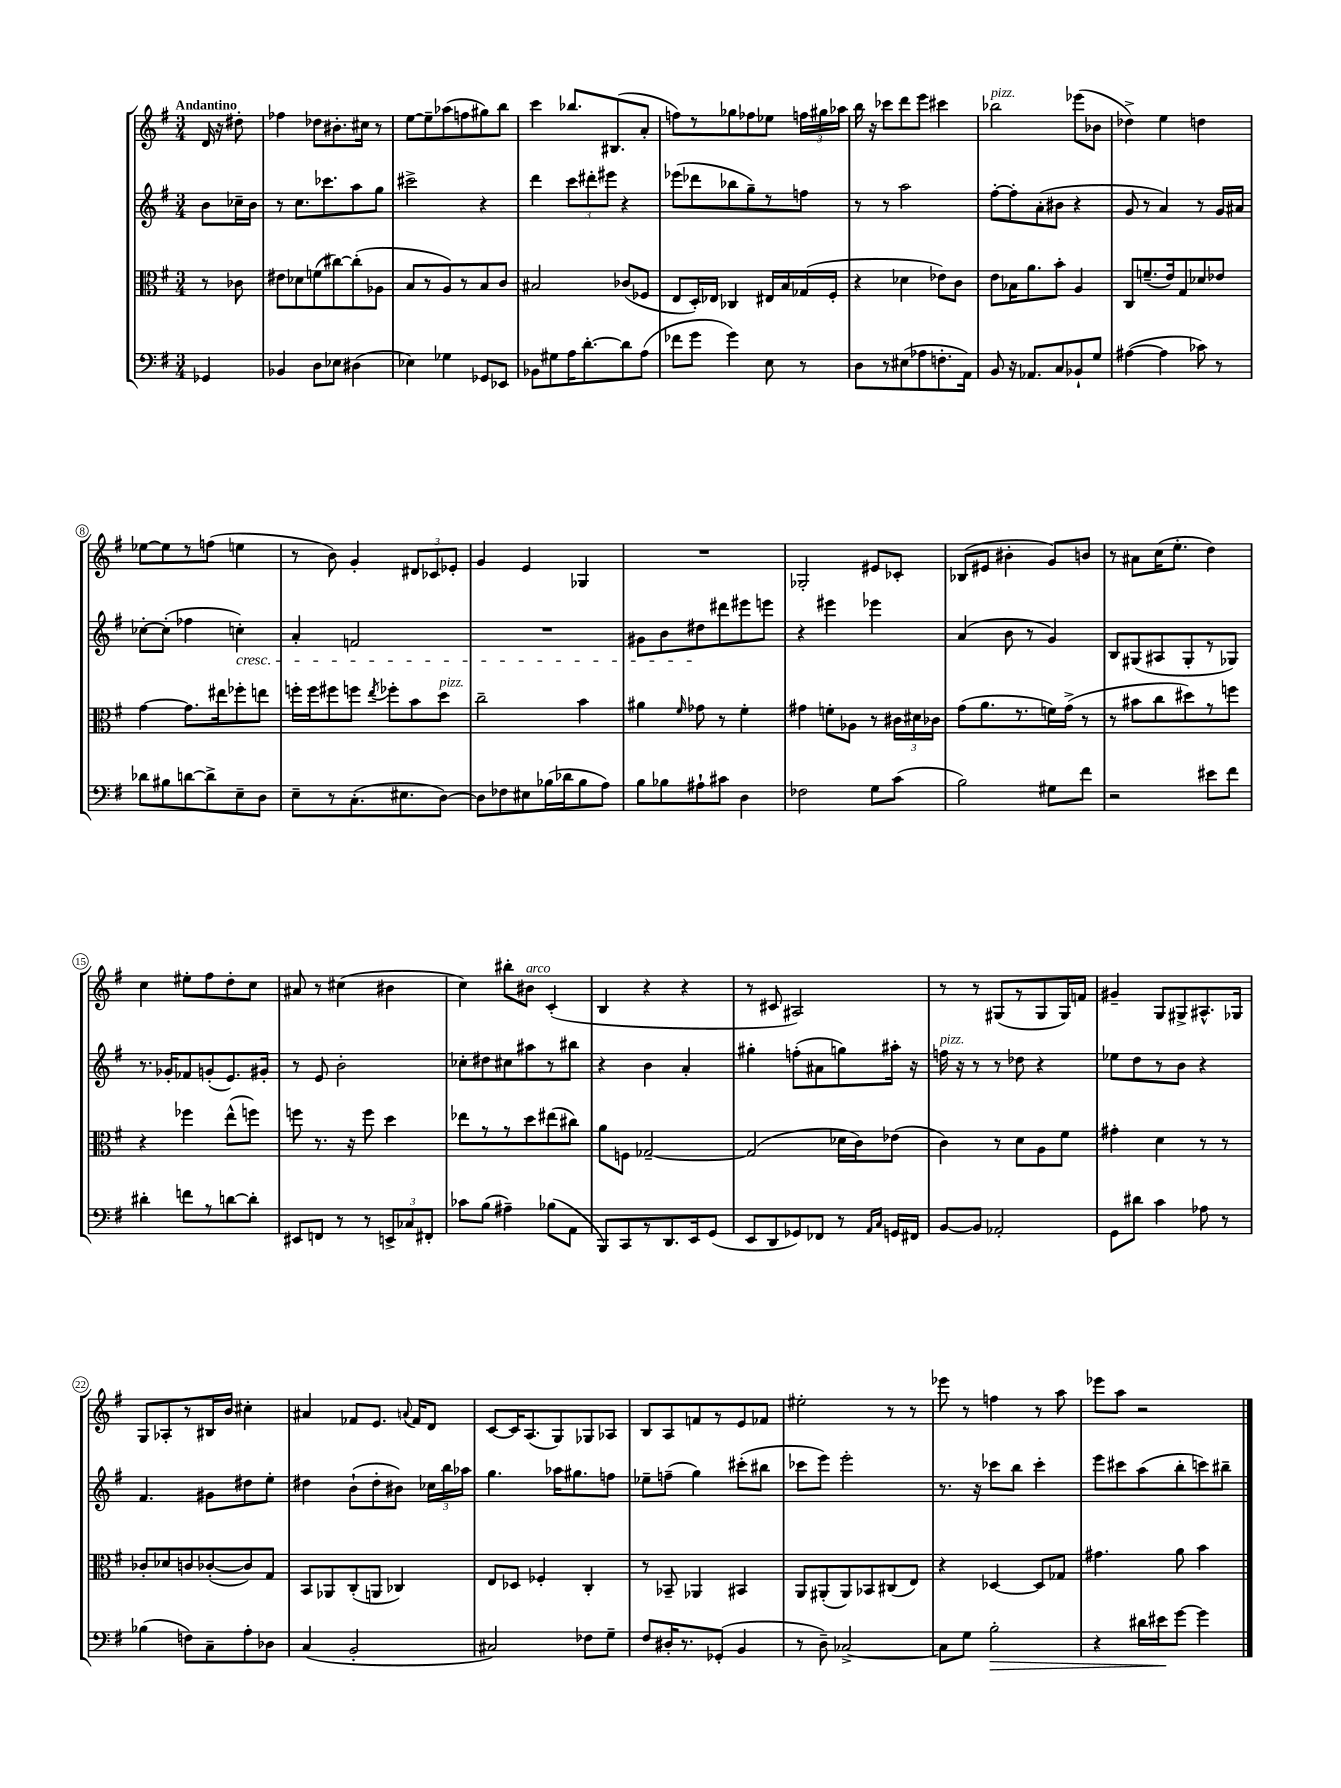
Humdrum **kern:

**kern	**kern	**kern	**kern
*staff4	*staff3	*staff2	*staff1
*clefF4	*clefC3	*clefG2	*clefG2
*k[f#]	*k[f#]	*k[f#]	*k[f#]
*M3/4	*M3/4	*M3/4	*M3/4
4GG-	8r	8b	16d
.	.	.	16r
.	8c-	16cc-~	8dd#'
.	.	16b	.
=	=	=	=
4BB-	8e#	8r	4ff-
.	8d-	8.cc	.
8D	(8f	.	8dd-
.	.	8.ccc-	.
8E-	[8cc#)	.	8.b#'
(4D#	(8cc#']	8aa	.
.	.	.	16cc#
.	8A-	8gg	8r
=	=	=	=
4E-)	8B	2ccc#^	[8ee
.	8r	.	8ee~]
4G-	8A)	.	(8aa-
.	8r	.	8ff
8GG-	8B	4r	8gg#)
8EE-	8c	.	8bb
=	=	=	=
8BB-	2B#	4ddd	4ccc
8G#	.	.	.
16A	.	12ccc	8.bb-
[8.d'	.	.	.
.	.	12ddd#'	.
.	.	12eee#	.
.	.	.	(8.B#
8d]	(8c-	4r	.
(8A	8F-	.	8a'
=	=	=	=
8f-	8E	(8eee-	8ff)
8g	16D')	8ddd-	8r
.	16E-	.	.
4g)	4C-	8bb-	8gg-
.	.	8gg~)	8ff-
8E	16E#	8r	8ee-
.	16B	.	.
8r	(16G-	8ff	24ff
.	.	.	24gg#
.	16F#'	.	.
.	.	.	24aa-
=	=	=	=
8D	4r	8r	16bb
.	.	.	16r
8r	.	8r	8ccc-
(8E#	4d-	2aa	8ddd
8A-	.	.	8eee
8.F'	8e-)	.	4ccc#
.	8c	.	.
16AA)	.	.	.
=	=	=	=
8BB	8e	[8ff#'	2bb-
16r	16B-	8ff#']	.
8.AA-	8.a	.	.
.	.	(8a'	.
8C	8b'	8b#	.
8BB-`	4A	4r	(8eee-
8G	.	.	8b-
=	=	=	=
([4A#	8C	8g	4dd-^)
.	(8.f~	8r	.
4A#]	.	4a)	4ee
.	16e)	.	.
.	8G	.	.
8c-)	8d-	8r	4dd
8r	8e-	16g	.
.	.	16a#	.
=	=	=	=
8d-	[4g	[8cc-'	[8ee-
8B#	.	(8cc-']	8ee-]
[8d	8.g]	4ff-	8r
8d^]	.	.	(8ff
.	16ee#	.	.
8E~	8ff-'	4cc')	4ee
8D	8ee	.	.
=	=	=	=
8E~	16ff'	4a'	8r
.	16ff	.	.
8r	8ff#	.	8b)
(8.C'	8ff	2f	4g'
.	8qee	.	.
.	8ff-'	.	.
8.E#	.	.	.
.	8b	.	12d#
.	.	.	12c-
[8D)	8dd	.	.
.	.	.	12e-'
=	=	=	=
8D]	2cc~	2.r	4g
8F-	.	.	.
8E#	.	.	4e
(16B-	.	.	.
16d-	.	.	.
8B-	4b	.	4G-
8A)	.	.	.
=	=	=	=
8B	4a#	8g#	2.r
8B-	.	8b	.
.	16qqf#	.	.
8A#`	8g-	8dd#	.
8c#	8r	8ddd#	.
4D	4f#'	8eee#	.
.	.	8eee	.
=	=	=	=
2F-	4g#	4r	2G-'
.	8f'	4eee#	.
.	8A-	.	.
8G	8r	4eee-	8e#
(8c	24c#	.	8c-'
.	24d#	.	.
.	24c-	.	.
=	=	=	=
2B)	(8g	(4a	(8B-
.	8.a	.	8e#
.	.	8b	4b#'
.	8.r	.	.
.	.	8r	.
8G#	16f)	4g)	8g)
.	(16g^	.	.
8f#	8r	.	8b
=	=	=	=
2r	8r	8B	8r
.	8b#	(8G#	8a#
.	8cc	8A#	(16cc
.	.	.	8.ee'
.	8dd#)	8G#'	.
8e#	8r	8r	4dd)
8f#	8ff	8G-)	.
=	=	=	=
4d#'	4r	8.r	4cc
.	.	16g-'	.
8f	4ff-	8f-	8ee#'
8r	.	(8g'	8ff#
[8d	(8ee^^	8.e)	8dd'
8d']	8ff)	.	8cc
.	.	16g#'	.
=	=	=	=
8EE#	8ff	8r	8a#
8FF	8.r	8e	8r
8r	.	2b'	(4cc#
.	16r	.	.
8r	8ff	.	.
12EE^	4dd	.	4b#
12C-	.	.	.
12FF#'	.	.	.
=	=	=	=
8c-	8ee-	8cc-'	4cc)
(8B	8r	8dd#	.
4A#~)	8r	8cc#	8bb#'
.	8dd	8aa#	8b#
(8B-	(8ee#	8r	(4c'
8AA	8cc#)	8bb#	.
=	=	=	=
8BBB)	8a	4r	4B
8CC	8F	.	.
8r	[2G-~	4b	4r
8.DD	.	.	.
.	.	4a'	4r
16EE	.	.	.
(8GG	.	.	.
=	=	=	=
8EE	(2G-]	4gg#'	8r
8DD	.	.	8c#
8GG-)	.	(8ff'	2A#)
8FF-	.	8a#	.
8r	16d-	8gg)	.
.	16c)	.	.
16qqAA	.	.	.
16qqC	.	.	.
16GG	(8e-	16aa#'	.
16FF#	.	16r	.
=	=	=	=
[8BB	4c)	16ff	8r
.	.	16r	.
8BB]	.	8r	8r
2AA-'	8r	8r	(8G#
.	8d	8dd-	8r
.	8A	4r	8G#
.	8f#	.	16G#)
.	.	.	16f
=	=	=	=
8GG	4g#'	8ee-	4g#~
8d#	.	8dd	.
4c	4d	8r	8G
.	.	8b	8G#^
8A-	8r	4r	8.A#^^
8r	8r	.	.
.	.	.	16G-
=	=	=	=
(4B-	8c-'	4.f#	8G
.	8d-	.	8A-'
8F)	8c	.	8r
8C~	([8c-'	8g#	16B#
.	.	.	16b
8A'	8c-])	8dd#	4cc#'
8D-	8G	8ee'	.
=	=	=	=
(4C	8BB	4dd#	4a#
.	8AA-	.	.
2BB'	(8C'	(8b`	8f-
.	8AA	8dd#'	8.e
.	4C-)	8b#)	.
.	.	.	8qqa
.	.	.	16f-
.	.	24cc-	8d
.	.	24bb	.
.	.	24aa-	.
=	=	=	=
2C#)	8E	4.gg	[8c
.	8D-	.	16c]
.	.	.	(8.A
.	4F-'	.	.
.	.	16aa-	8G)
.	.	8.gg#	.
8F-	4C'	.	8G-
8G~	.	8ff	8A-
=	=	=	=
8F#	8r	8ee-~	8B
16D#'	8BB-~	(8ff~	8A
8.r	.	.	.
.	4AA-	4gg)	8f
(8GG-'	.	.	8r
4BB	4BB#	(8ccc#'	8e
.	.	8bb#	8f-
=	=	=	=
8r	8AA	8ccc-	2ee#'
8D~)	(8AA#'	8eee)	.
[2C-^	8AA#)	2eee'	.
.	8BB-	.	.
.	(8C#	.	8r
.	8E)	.	8r
=	=	=	=
8C-]	4r	8.r	8eee-
8G	.	.	8r
.	.	16r	.
2B'	[4D-	8ccc-	4ff
.	.	8bb	.
.	8D-]	4ccc-'	8r
.	8G-	.	8aa
=	=	=	=
4r	4.g#	8eee	8eee-
.	.	8ccc#	8aa
16d#	.	(8aa	2r
16e#	.	.	.
[8g	8a	8bb'	.
4g]	4b	8ccc)	.
.	.	8bb#~	.
==	==	==	==
*-	*-	*-	*-
